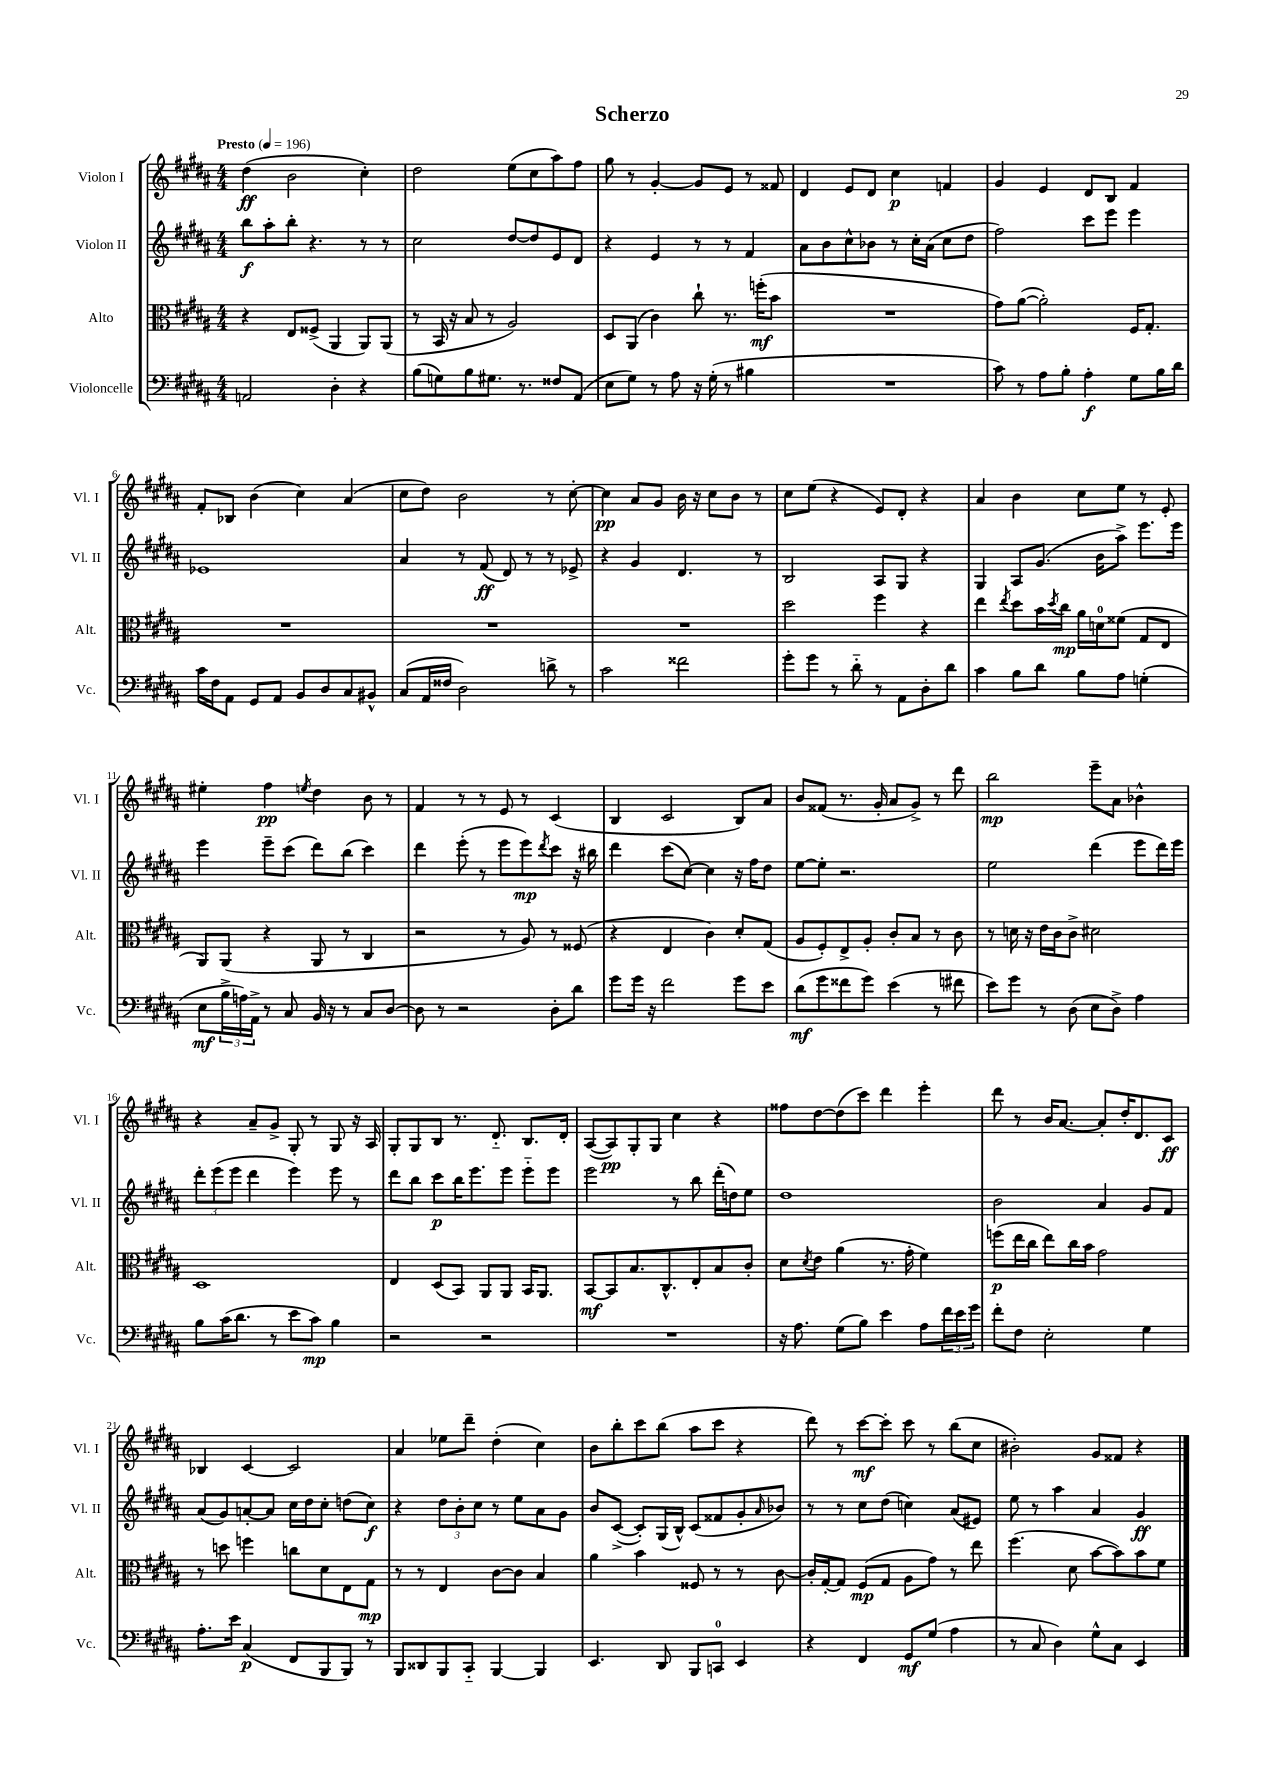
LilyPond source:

\header { title = "Scherzo" }
<<
\new StaffGroup <<
\new Staff = "s0" \with { instrumentName = "Violon I" shortInstrumentName = "Vl. I" } {
    \clef treble \key b \major \numericTimeSignature \time 4/4 \tempo "Presto" 4 = 196
    dis''4\ff( b'2 cis''4-.) |
    dis''2 e''8( cis''8 ais''8) fis''8 |
    gis''8 r8 gis'4~-. gis'8 e'8 r8 fisis'8 |
    dis'4 e'8 dis'8 cis''4\p f'4 |
    gis'4 e'4 dis'8 b8 fis'4 |
    fis'8-. bes8 b'4( cis''4) ais'4( |
    cis''8 dis''8) b'2 r8 cis''8~-. |
    cis''4\pp ais'8 gis'8 b'16 r16 cis''8 b'8 r8 |
    cis''8 e''8( r4 e'8) dis'8-. r4 |
    ais'4 b'4 cis''8 e''8 r8 e'8-. |
    eis''4-. fis''4\pp \acciaccatura { e''8 } dis''4 b'8 r8 |
    fis'4 r8 r8 e'8 r8 cis'4( |
    b4 cis'2 b8) ais'8 |
    b'8 fisis'8( r8. gis'16-. ais'8 gis'8->) r8 dis'''8 |
    b''2\mp e'''8-- ais'8 bes'4-^ |
    r4 ais'8-- gis'8-> gis8-. r8 gis8 r16 ais16 |
    gis8-. gis8 b8 r8. dis'8.-_ b8. dis'16-. |
    ais8~( ais8\pp) gis8-. gis8 cis''4 r4 |
    fisis''8 dis''8~ dis''8( cis'''8) dis'''4 e'''4-. |
    dis'''8 r8 b'16 ais'8.~ ais'8-. dis''16-. dis'8. cis'8\ff |
    bes4 cis'4~ cis'2 |
    ais'4 ees''8 dis'''8-- dis''4-.( cis''4) |
    b'8 b''8-. cis'''8 b''8( ais''8 cis'''8 r4 |
    dis'''8) r8 cis'''8~\mf cis'''8-. cis'''8 r8 b''8( cis''8 |
    bis'2-.) gis'8 fisis'8 r4 \bar "|." |
}
\new Staff = "s1" \with { instrumentName = "Violon II" shortInstrumentName = "Vl. II" } {
    \clef treble \key b \major \numericTimeSignature \time 4/4
    b''8\f ais''8-. b''8-. r4. r8 r8 |
    cis''2 dis''8~ dis''8 e'8 dis'8 |
    r4 e'4 r8 r8 fis'4 |
    ais'8 b'8 cis''8-^ bes'8 r8 cis''16-. ais'16( cis''8 dis''8 |
    fis''2) cis'''8 e'''8 e'''4 |
    ees'1 |
    ais'4 r8 fis'8\ff( dis'8) r8 r8 ees'8-> |
    r4 gis'4 dis'4. r8 |
    b2 ais8 gis8 r4 |
    gis4 ais8 gis'8.( b'16 ais''8->) e'''8. e'''16 |
    e'''4 e'''8-- cis'''8( dis'''8) b''8( cis'''4) |
    dis'''4 e'''8-.( r8 e'''8 e'''8\mp) \acciaccatura { dis'''8 } cis'''8 r16 bis''16 |
    dis'''4 cis'''8( cis''8~) cis''4 r16 fis''16 dis''8 |
    e''8~ e''8-. r2. |
    e''2 dis'''4( e'''8 dis'''16) e'''16 |
    \tuplet 3/2 { dis'''8-. e'''8( e'''8 } dis'''4 e'''4) e'''8 r8 |
    dis'''8 b''8 cis'''8\p b''16 e'''8. e'''8 e'''8-_ e'''8 |
    e'''2 r8 b''8 dis'''16-.( d''16) e''8 |
    dis''1 |
    b'2 ais'4 gis'8 fis'8 |
    ais'8( gis'8) a'8~-. a'8 cis''16 dis''16 cis''8-. d''8( cis''8\f) |
    r4 \tuplet 3/2 { dis''8 b'8-. cis''8 } r8 e''8 ais'8 gis'8 |
    b'8 cis'8~->( cis'8-.) gis16( b16-^) cis'8( fisis'8 gis'8-. \grace { ais'16 } bes'8) |
    r8 r8 cis''8 dis''8( c''4) ais'8( eis'8) |
    e''8 r8 ais''4 ais'4 gis'4\ff \bar "|." |
}
\new Staff = "s2" \with { instrumentName = "Alto" shortInstrumentName = "Alt." } {
    \clef alto \key b \major \numericTimeSignature \time 4/4
    r4 e8 fisis8->( ais,4 ais,8) ais,8( |
    r8 b,16 r16 b8 r8 ais2) |
    dis8 ais,8( cis'4) cis''8-! r8. f''16-.\mf( b'8 |
    R1 |
    gis'8) ais'8~( ais'2-.) fis16 gis8.-. |
    R1 |
    R1 |
    R1 |
    dis''2 fis''4 r4 |
    e''4 \acciaccatura { e''8 } dis''8 b'16 \acciaccatura { dis''8 } cis''16\mp ais'16 d'16-0 fisis'8( gis8 e8 |
    ais,8) ais,8( r4 ais,8 r8 cis4 |
    r2 r8 ais8) r8 fisis8( |
    r4 e4 cis'4) dis'8-. gis8( |
    ais8 fis8-.) e8-> ais8-. cis'8-. b8 r8 cis'8 |
    r8 d'16 r16 e'16 cis'16 cis'8-> dis'2 |
    dis1 |
    e4 dis8( b,8) ais,8 ais,8 b,16 ais,8. |
    b,8~\mf b,8 b8. cis8.-^ e8-. b8 cis'8-. |
    dis'8 \acciaccatura { dis'8 } e'8 ais'4( r8. gis'16-. fis'4) |
    f''8\p( e''16 cis''16 e''8) cis''16 b'16 gis'2 |
    r8 d''8 f''4 c''8 dis'8 e8 gis8\mp |
    r8 r8 e4 cis'8~ cis'8 b4 |
    ais'4 b'4 fisis8 r8 r8 cis'8~ |
    cis'16-. gis16~-. gis8 fis8\mp( gis8 ais8 gis'8) r8 e''8 |
    fis''4.( dis'8 b'8~ b'8) b'8 fis'8 \bar "|." |
}
\new Staff = "s3" \with { instrumentName = "Violoncelle" shortInstrumentName = "Vc." } {
    \clef bass \key b \major \numericTimeSignature \time 4/4
    a,2 dis4-. r4 |
    b8( g8) b8 gis8. r8. fisis8 ais,8( |
    e8 gis8) r8 ais8 r16 gis16-.( r8 bis4 |
    R1 |
    cis'8) r8 ais8 b8-. ais4-.\f gis8 b16 dis'16 |
    cis'16 fis16 ais,8 gis,8 ais,8 b,8 dis8 cis8 bis,8-^ |
    cis8( ais,16 fisis16 dis2) d'8-> r8 |
    cis'2 fisis'2 |
    gis'8-. gis'8 r8 dis'8-_ r8 ais,8 dis8-. dis'8 |
    cis'4 b8 dis'8 b8 ais8 g4-.( |
    e8\mf \tuplet 3/2 { b16-> a16) ais,16-> } r8 cis8 b,16 r16 r8 cis8 dis8~ |
    dis8 r8 r2 dis8-. dis'8 |
    gis'8 gis'16 r16 fis'2 gis'8 e'8 |
    dis'8\mf( gis'8 fisis'8 gis'8) e'4( r8 fis'8 |
    e'8) gis'8 r8 dis8( e8 dis8->) ais4 |
    b8 cis'16( dis'8. r8 e'8 cis'8\mp) b4 |
    r2 r2 |
    R1 |
    r16 ais8. gis8( b8) e'4 ais8 \tuplet 3/2 { fis'16 e'16 gis'16 } |
    fis'8-. fis8 e2-. gis4 |
    ais8.-. e'16 cis4\p( fis,8 b,,8 b,,8) r8 |
    b,,8 disis,8 b,,8 cis,8-_ b,,4~ b,,4 |
    e,4. dis,8 b,,8 c,8-0 e,4 |
    r4 fis,4 gis,8\mf gis8( ais4 |
    r8 cis8 dis4) gis8-^ cis8 e,4 \bar "|." |
}
>>
>>
